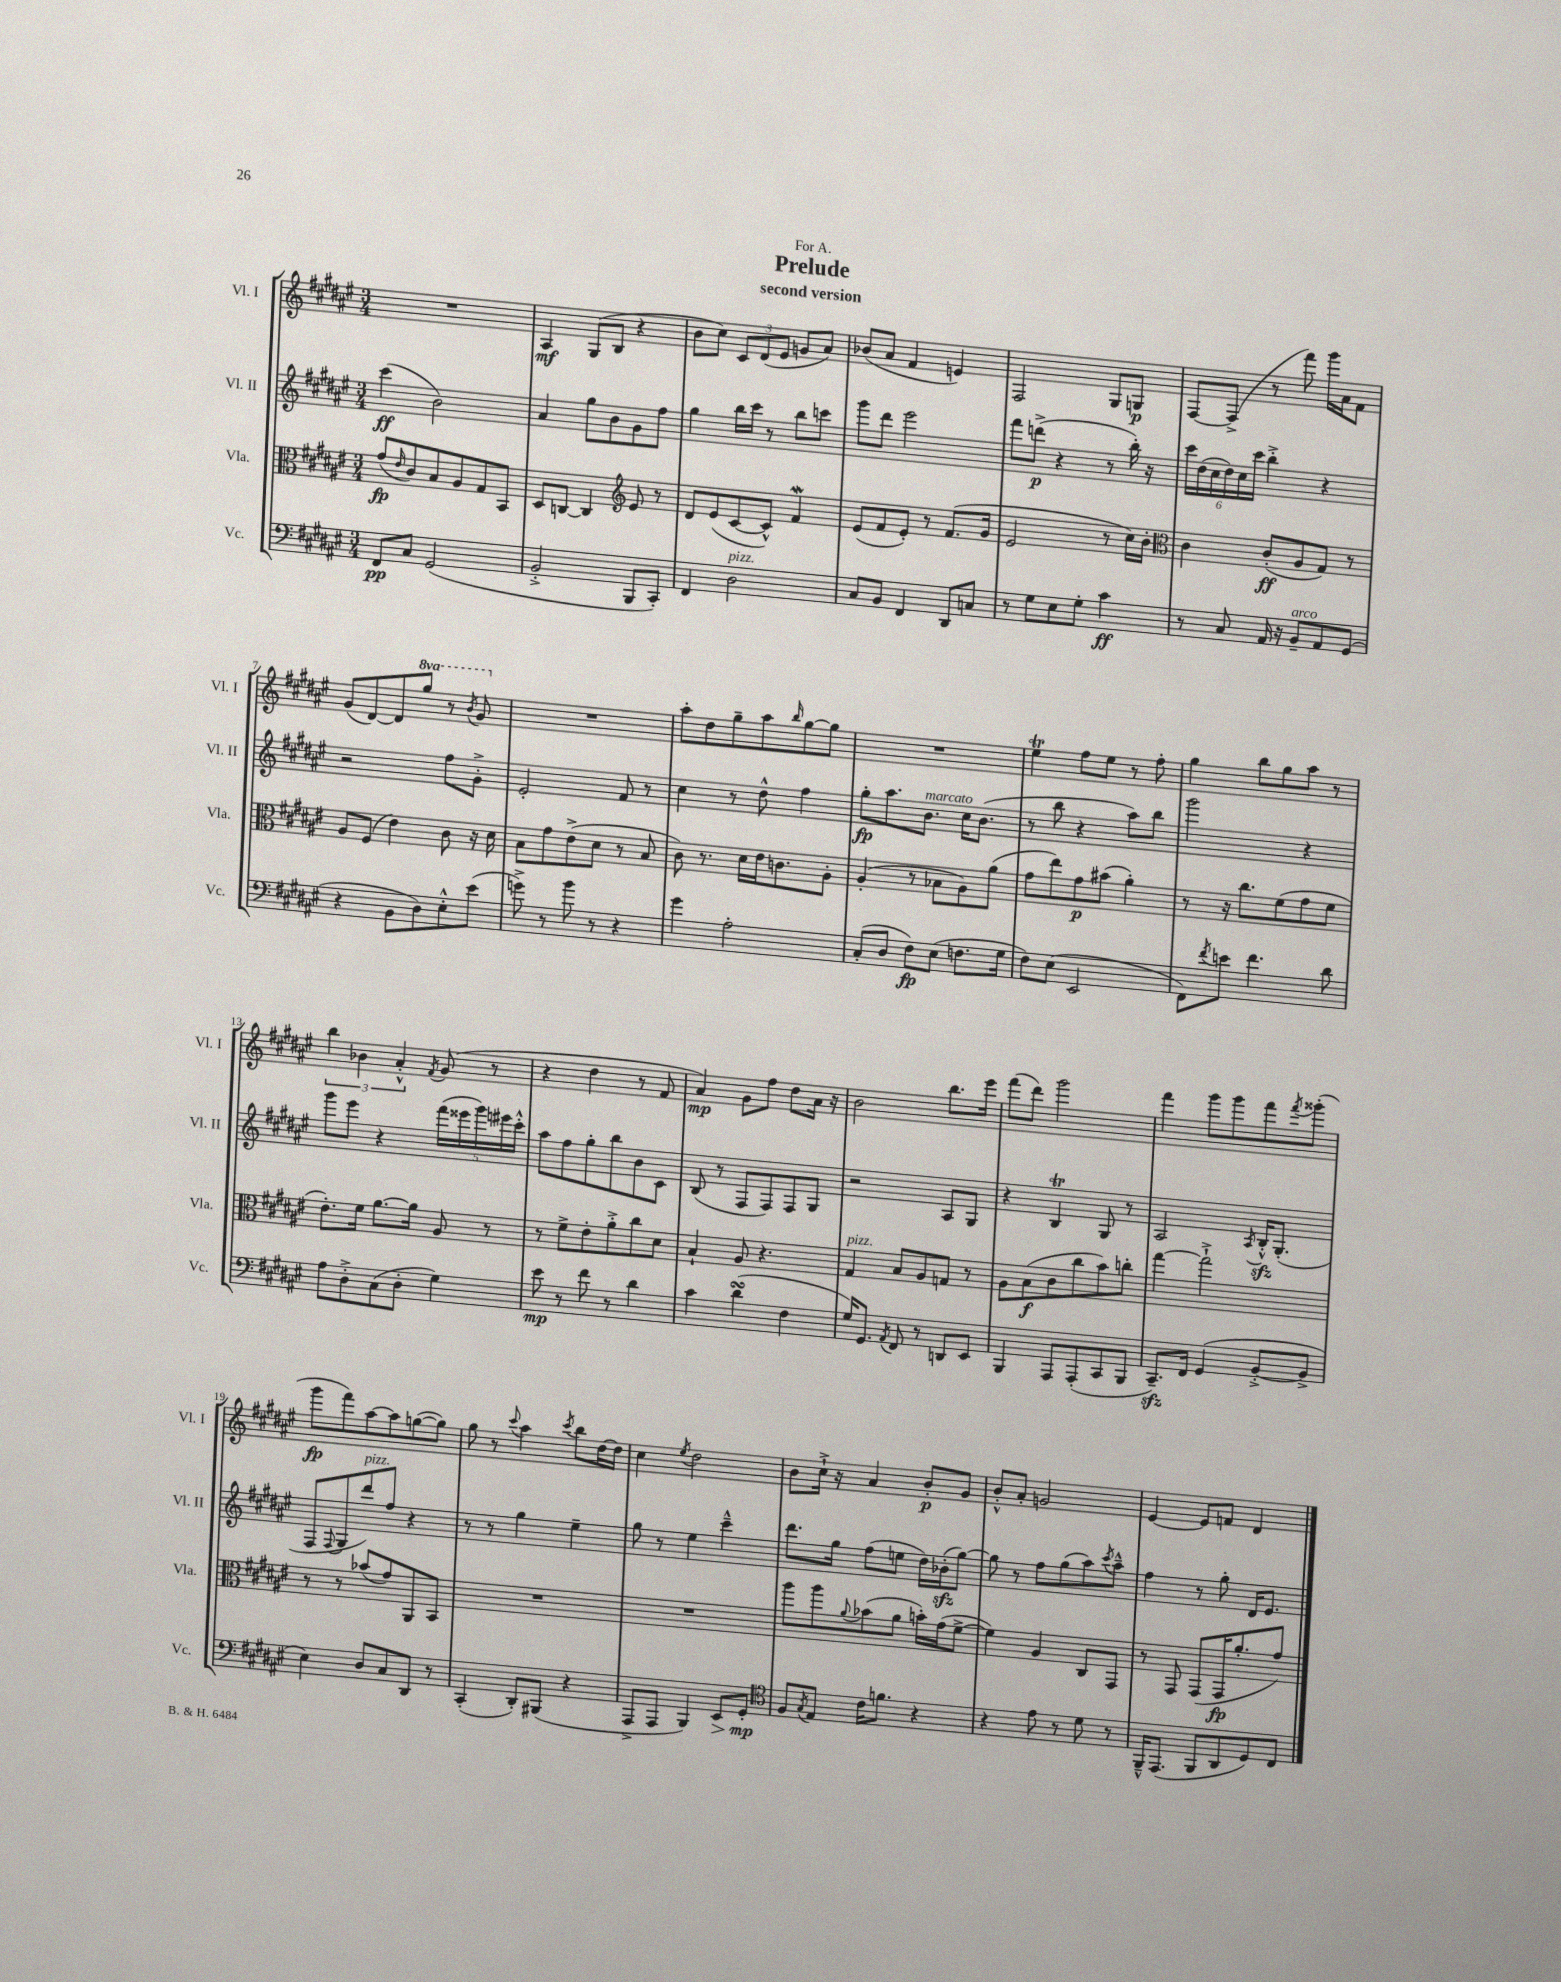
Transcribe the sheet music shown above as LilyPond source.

\header { title = "Prelude" subtitle = "second version" dedication = "For A." }
<<
\new StaffGroup <<
\new Staff = "s0" \with { instrumentName = "Vl. I" shortInstrumentName = "Vl. I" } {
    \clef treble \key fis \major \numericTimeSignature \time 3/4 \set Staff.ottavationMarkups = #ottavation-simple-ordinals
    R2. |
    ais4\mf gis8( b8 r4 |
    b'8 cis''8) \tuplet 3/2 { cis'8 dis'8( eis'8 } g'8 ais'8) |
    bes'8( ais'8 fis'4 e'4) |
    fis2 gis8 g8\p |
    fis8~ fis8->( r8 fis'''8) gis'''16 ais'16 fis'8 |
    gis'8( dis'8~) dis'8 \ottava #1 gis'''8 r8 \acciaccatura { b''8 } gis''8 \ottava #0 |
    R2. |
    ais''8-. dis''8 gis''8-- ais''8 \grace { b''16 } gis''8~ gis''8 |
    R2. |
    eis''4\trill fis''8 eis''8 r8 fis''8-. |
    gis''4 b''8 gis''8 ais''8 r8 |
    \tuplet 3/2 { b''4 bes'4 ais'4-.-^ } \acciaccatura { fis'8 } gis'8( r8 |
    r4 dis''4 r8 fis'8 |
    ais'4\mp) gis'8 fis''8 dis''8 ais'16 r16 |
    b'2 b''8. eis'''16 |
    fis'''8( dis'''8) gis'''2 |
    fis'''4 gis'''8 gis'''8 fis'''8 \acciaccatura { fis'''8 } gisis'''8-.( |
    gis'''8\fp fis'''8) ais''8~ ais''8 g''8~( g''8) |
    gis''8 r8 \appoggiatura { cis'''8 } ais''4 \acciaccatura { cis'''8 } b''8 dis''16~ dis''16 |
    cis''4 \acciaccatura { eis''8 } dis''2 |
    b'8 cis''16-!-> r16 ais'4 b'8-.\p gis'8 |
    b'8-.-^ ais'8-. g'2 |
    eis'4~ eis'8 f'8 dis'4 \bar "|." |
}
\new Staff = "s1" \with { instrumentName = "Vl. II" shortInstrumentName = "Vl. II" } {
    \clef treble \key fis \major \numericTimeSignature \time 3/4
    cis'''4\ff( b'2) |
    ais'4 gis''8 b'8 gis'8 fis''8 |
    gis''4 b''16 cis'''16 r8 b''8 c'''8 |
    gis'''8 dis'''8 eis'''2 |
    fis'''8 d'''8->\p( r4 r8 b''16-.) r16 |
    \tuplet 6/4 { cis'''16 dis''16( cis''16 dis''16) cis''16 cis'''16 } b''4-.-> r4 |
    r2 fis''8 gis'8-.-> |
    eis'2-. fis'8 r8 |
    cis''4 r8 dis''8-^ fis''4 |
    gis''8-.\fp ais''8. b'8.^\markup { \italic "marcato" } cis''16 b'8.( |
    r8 b''8 r4 ais''8) b''8 |
    gis'''2 r4 |
    gis'''8 eis'''8 r4 \tuplet 5/4 { fis'''16( eisis'''16 gis'''16) eis'''16 cis'''16-.-^ } |
    ais''8 fis''8 gis''8-. b''8 b'8 cis'8 |
    b8( r8 fis8 fis8) fis8 gis8 |
    r2 ais8 gis8 |
    r4 b4\trill gis8 r8 |
    ais2 \acciaccatura { ais8 } b16-.-^\sfz gis8.-.( |
    fis8 \appoggiatura { fis8 } gis8 dis'''8^\markup { \italic "pizz." }) fis''8 r4 |
    r8 r8 gis''4 eis''4-- |
    gis''8 r8 eis''4 cis'''4---^ |
    dis'''8. gis''16 fis''8( e''8 dis''16) bes'16-.\sfz( gis''8~) |
    gis''8 r8 fis''8 gis''8( ais''8) \acciaccatura { cis'''8 } ais''8---^ |
    fis''4 r8 gis''8-. dis'16 eis'8. \bar "|." |
}
\new Staff = "s2" \with { instrumentName = "Vla." shortInstrumentName = "Vla." } {
    \clef alto \key fis \major \numericTimeSignature \time 3/4
    gis'8\fp( \grace { eis'16 } cis'8) b8 ais8 gis8 b,8 |
    dis8 c8~ c4 \clef treble eis'8 r8 |
    dis'8 eis'8( cis'8~ cis'8-^) fis'4\mordent |
    eis'8( fis'8 eis'8-.) r8 fis'8.( gis'16 |
    eis'2 r8 cis''16) b'16-. |
    \clef alto cis'4 cis'8-.\ff( ais8 gis8) r8 |
    ais8 fis8( eis'4) cis'8 r16 dis'16 |
    b8 gis'8 eis'8->( dis'8 r8 b8 |
    cis'8) r8. dis'16 eis'16 c'8. ais8-. |
    ais4-.( r8 bes8 ais8) ais'8( |
    gis'8 eis''8) gis'8\p bis'8( ais'4-.) |
    r8 r16 cis''8. fis'8( gis'8 fis'8 |
    eis'8.-.) fis'16 ais'8.~ ais'16 ais8 r8 |
    r8 fis'8-> eis'8-. ais'8-.-> cis''8 dis'8 |
    b4-! ais8 r4. |
    gis4^\markup { \italic "pizz." } b8 ais8 g8 r8 |
    ais8 b8\f( cis'8 cis''8 b'8) c''8-. |
    gis''4~ gis''2-!-> |
    r8 r8 bes'8( gis'8) ais,8 b,8 |
    R2. |
    R2. |
    ais''8 ais''8 \appoggiatura { ais'8 } bes'8( ais'8 b'16-.) gis'16( fis'8~-> |
    fis'4) ais4 cis8 gis,8 |
    r8 gis,8 gis,8( gis,16\fp ais'8.-. gis'8) \bar "|." |
}
\new Staff = "s3" \with { instrumentName = "Vc." shortInstrumentName = "Vc." } {
    \clef bass \key fis \major \numericTimeSignature \time 3/4
    fis,8\pp cis8 gis,2( |
    b,2-.-> b,,8 cis,8-.) |
    fis,4 dis2^\markup { \italic "pizz." } |
    cis8 b,8 fis,4 dis,8 c8 |
    r8 gis8 eis8 gis8-. cis'4\ff |
    r8 cis8 ais,16 r16 b,8--^\markup { \italic "arco" } ais,8 gis,8( |
    r4 b,8 dis8) eis8-.-^ eis'8( |
    g'8->) r8 b'8 r8 r4 |
    gis'4 ais2-. |
    cis8-.( dis8 fis8\fp) eis8( f8. gis16 |
    fis8) eis8( eis,2 |
    fis,8) \acciaccatura { fis'8 } e'8 fis'4. dis'8 |
    ais8 dis8-.-> cis8( dis8-. gis4) |
    eis'8\mp r8 fis'8 r8 dis'4 |
    cis'4 dis'4\turn( fis4 |
    gis16) gis,8. \acciaccatura { ais,8 } fis,8 r8 d,8 eis,8 |
    b,,4 ais,,8 ais,,8-.( cis,8 b,,8 |
    cis,8.--\sfz) fis,16 gis,4( b,8~-.-> b,8-> |
    eis4) dis8 cis8 dis,8 r8 |
    cis,4-.( dis,8-.) bis,,8( r4 |
    ais,,8-> ais,,8 b,,4) eis,8\> gis,8-.\mp\! |
    \clef tenor fis8 \acciaccatura { gis8 } eis8 cis'16 f'8. r4 |
    r4 eis'8 r8 dis'8 r8 |
    fis,16---^ eis,8.( fis,8 ais,8 dis8) cis8 \bar "|." |
}
>>
>>
